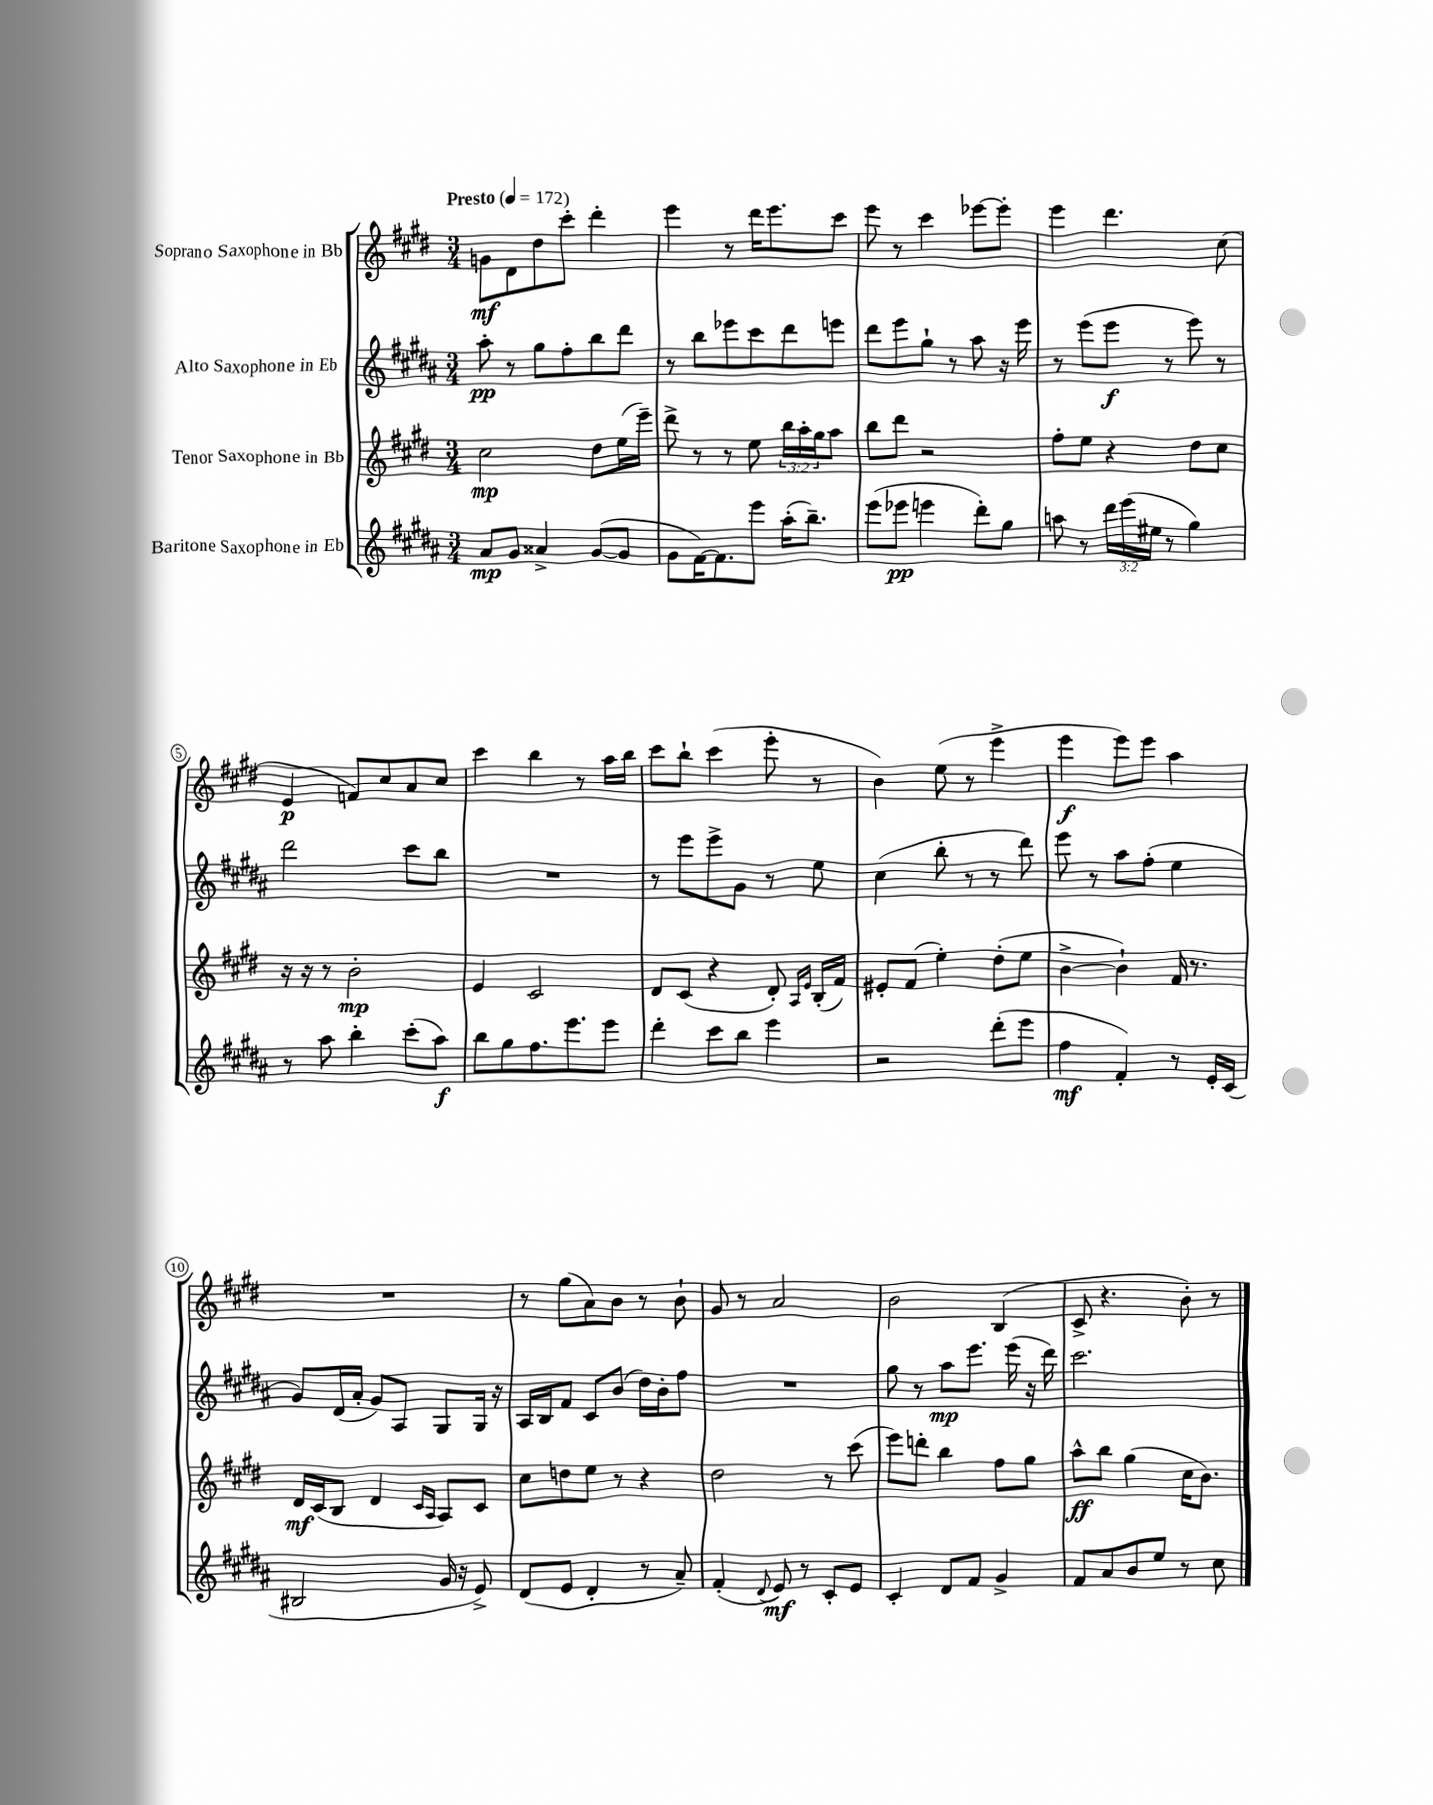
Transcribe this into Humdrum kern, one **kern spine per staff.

**kern	**dynam	**kern	**dynam	**kern	**dynam	**kern	**dynam
*part4	*part4	*part3	*part3	*part2	*part2	*part1	*part1
*staff4	*staff4	*staff3	*staff3	*staff2	*staff2	*staff1	*staff1
*I"Baritone Saxophone in Eb	*	*I"Tenor Saxophone in Bb	*	*I"Alto Saxophone in Eb	*	*I"Soprano Saxophone in Bb	*
*clefG2	*	*clefG2	*	*clefG2	*	*clefG2	*
*k[f#c#g#d#a#]	*	*k[f#c#g#d#]	*	*k[f#c#g#d#a#]	*	*k[f#c#g#d#]	*
*M3/4	*	*M3/4	*	*M3/4	*	*M3/4	*
*MM172	*	*MM172	*	*MM172	*	*MM172	*
=1	=1	=1	=1	=1	=1	=1	=1
!	!	!	!	!	!	!LO:TX:a:B:t=Presto	!
8a#/L	mp	2cc#\	mp	8aa#'\	pp	8gn\L	mf
8g#/J	.	.	.	8r	.	8d#\	.
4a##X^/	.	.	.	8gg#\L	.	8dd#\	.
.	.	.	.	8ff#'\	.	8ccc#'\J	.
([8g#/L	.	8dd#\L	.	8bb\	.	4ddd#'\	.
8g#/J]	.	(16ee\L	.	8ddd#\J	.	.	.
.	.	16eee~\JJ)	.	.	.	.	.
=2	=2	=2	=2	=2	=2	=2	=2
8g#\L	.	8ddd#^\	.	8r	.	4eee\	.
[16f#\K)	.	8r	.	8bb\L	.	.	.
8.f#\]	.	.	.	.	.	.	.
.	.	8r	.	8eee-X\	.	8r	.
8eee\J	.	8ee\	.	8ccc#\	.	16ddd#\KL	.
.	.	.	.	.	.	8.eee\	.
(16aa#'\KL	.	24bb\LL	.	8ddd#\	.	.	.
.	.	24aa'\	.	.	.	.	.
8.bb~\J)	.	.	.	.	.	.	.
.	.	24gg#\J	.	.	.	.	.
.	.	8aa\J	.	8eeen\J	.	8ccc#\J	.
=3	=3	=3	=3	=3	=3	=3	=3
(8eee\L	.	8bb\L	.	8ddd#\L	.	8eee\	.
8eee-X\J	pp	8ddd#\J	.	8eee\	.	8r	.
4eeen\	.	2r	.	8gg#`\J	.	4ccc#\	.
.	.	.	.	8r	.	.	.
8ddd#'\L)	.	.	.	8aa#\	.	[8eee-X\L	.
8gg#\J	.	.	.	16r	.	8eee-'\J]	.
.	.	.	.	16eee\	.	.	.
=4	=4	=4	=4	=4	=4	=4	=4
8aan\	.	8ff#'\L	.	8r	.	4eee\	.
8r	.	8ee\J	.	(8eee\L	.	.	.
24ddd#\LL	.	4r	.	8eee\J	f	4.ddd#\	.
(24eee\	.	.	.	.	.	.	.
24ee#X\JJ	.	.	.	.	.	.	.
8r	.	.	.	8r	.	.	.
4gg#\)	.	8dd#\L	.	8eee\)	.	.	.
.	.	8cc#\J	.	8r	.	(8cc#\	.
!!LO:LB:g=z
=5	=5	=5	=5	=5	=5	=5	=5
8r	.	16r	.	2ddd#\	.	4e/	p
.	.	16r	.	.	.	.	.
8aa#\	.	8r	.	.	.	.	.
4bb'\	.	2b'\	mp	.	.	8fn/L)	.
.	.	.	.	.	.	8cc#/	.
(8ccc#'\L	.	.	.	8ccc#\L	.	8a/	.
8aa#\J)	f	.	.	8bb\J	.	8cc#/J	.
=6	=6	=6	=6	=6	=6	=6	=6
8bb\L	.	4e/	.	2.r	.	4ccc#\	.
8gg#\	.	.	.	.	.	.	.
8.ff#\	.	2c#/	.	.	.	4bb\	.
8.eee\	.	.	.	.	.	.	.
.	.	.	.	.	.	8r	.
8eee\J	.	.	.	.	.	16aa\LL	.
.	.	.	.	.	.	16bb\JJ	.
=7	=7	=7	=7	=7	=7	=7	=7
4ddd#'\	.	8d#/L	.	8r	.	8ccc#\L	.
.	.	(8c#/J	.	8eee\L	.	8bb`\J	.
8ccc#\L	.	4r	.	8eee^\	.	(4ccc#\	.
8bb\J	.	.	.	8g#\J	.	.	.
4eee\	.	8d#'/)	.	8r	.	8eee'\	.
.	.	16qqA/LL	.	.	.	.	.
.	.	16qqe/JJ	.	.	.	.	.
.	.	(16B'/LL	.	8ee\	.	8r	.
.	.	16f#/JJ)	.	.	.	.	.
=8	=8	=8	=8	=8	=8	=8	=8
2r	.	8e#X'/L	.	(4cc#\	.	4b\)	.
.	.	(8f#/J	.	.	.	.	.
.	.	4ee'\)	.	8bb'\	.	(8ee\	.
.	.	.	.	8r	.	8r	.
(8ddd#'\L	.	(8dd#'\L	.	8r	.	4eee^\	.
8eee\J	.	8ee\J	.	8ddd#\)	.	.	.
=9	=9	=9	=9	=9	=9	=9	=9
4ff#\	mf	[4b^\	.	8eee\	.	4eee\	f
.	.	.	.	8r	.	.	.
4f#'/)	.	4b`\])	.	8aa#\L	.	8eee\L)	.
.	.	.	.	(8ff#'\J	.	8eee\J	.
8r	.	16f#/	.	4ee\	.	4aa\	.
.	.	8.r	.	.	.	.	.
16e'/LL	.	.	.	.	.	.	.
(16c#/JJ	.	.	.	.	.	.	.
!!LO:LB:g=z
=10	=10	=10	=10	=10	=10	=10	=10
2B#X/	.	16d#/LL	mf	8g#/L)	.	2.r	.
.	.	(16c#/J	.	.	.	.	.
.	.	8B/J	.	(16d#/L	.	.	.
.	.	.	.	16a#'/JJ	.	.	.
.	.	4d#/	.	8g#/L)	.	.	.
.	.	.	.	8A#/J	.	.	.
.	.	16qqc#/LL	.	.	.	.	.
.	.	16qqA/JJ	.	.	.	.	.
16g#/	.	8A/L)	.	8G#/L	.	.	.
16r	.	.	.	.	.	.	.
8e^/)	.	8c#/J	.	16G#/Jk	.	.	.
.	.	.	.	16r	.	.	.
=11	=11	=11	=11	=11	=11	=11	=11
(8d#/L	.	8cc#\L	.	16A#/LL	.	8r	.
.	.	.	.	16B/J	.	.	.
8e/J	.	8ddn\	.	8f#/J	.	(8gg#\L	.
4d#'/	.	8ee\J	.	8c#/L	.	8a\)	.
.	.	8r	.	(8b/J	.	8b\J	.
8r	.	4r	.	16dd#\LL)	.	8r	.
.	.	.	.	16b'\J	.	.	.
8a#~/)	.	.	.	8ff#\J	.	8b`\	.
=12	=12	=12	=12	=12	=12	=12	=12
(4f#'/	.	2dd#\	.	2.r	.	8g#/	.
.	.	.	.	.	.	8r	.
8qqd#/	.	.	.	.	.	.	.
8e/)	mf	.	.	.	.	2a/	.
8r	.	.	.	.	.	.	.
8c#'/L	.	8r	.	.	.	.	.
8e/J	.	(8ccc#\	.	.	.	.	.
=13	=13	=13	=13	=13	=13	=13	=13
4c#'/	.	8eee\L)	.	8gg#\	.	2b\	.
.	.	8dddn'\J	.	8r	.	.	.
8d#/L	.	4bb\	.	8aa#\L	mp	.	.
8f#/J	.	.	.	8.eee\J	.	.	.
4g#^/	.	8ff#\L	.	.	.	(4B/	.
.	.	.	.	(16eee\	.	.	.
.	.	8gg#\J	.	16r	.	.	.
.	.	.	.	16ddd#\)	.	.	.
=14	=14	=14	=14	=14	=14	=14	=14
8f#/L	.	8aa^^\L	ff	2.ccc#\	.	8c#^/	.
8a#/	.	8bb\J	.	.	.	4.r	.
8b/	.	(4gg#\	.	.	.	.	.
8ee/J	.	.	.	.	.	.	.
8r	.	16cc#\KL	.	.	.	8b'\)	.
.	.	8.b\J)	.	.	.	.	.
8cc#\	.	.	.	.	.	8r	.
==	==	==	==	==	==	==	==
*-	*-	*-	*-	*-	*-	*-	*-
